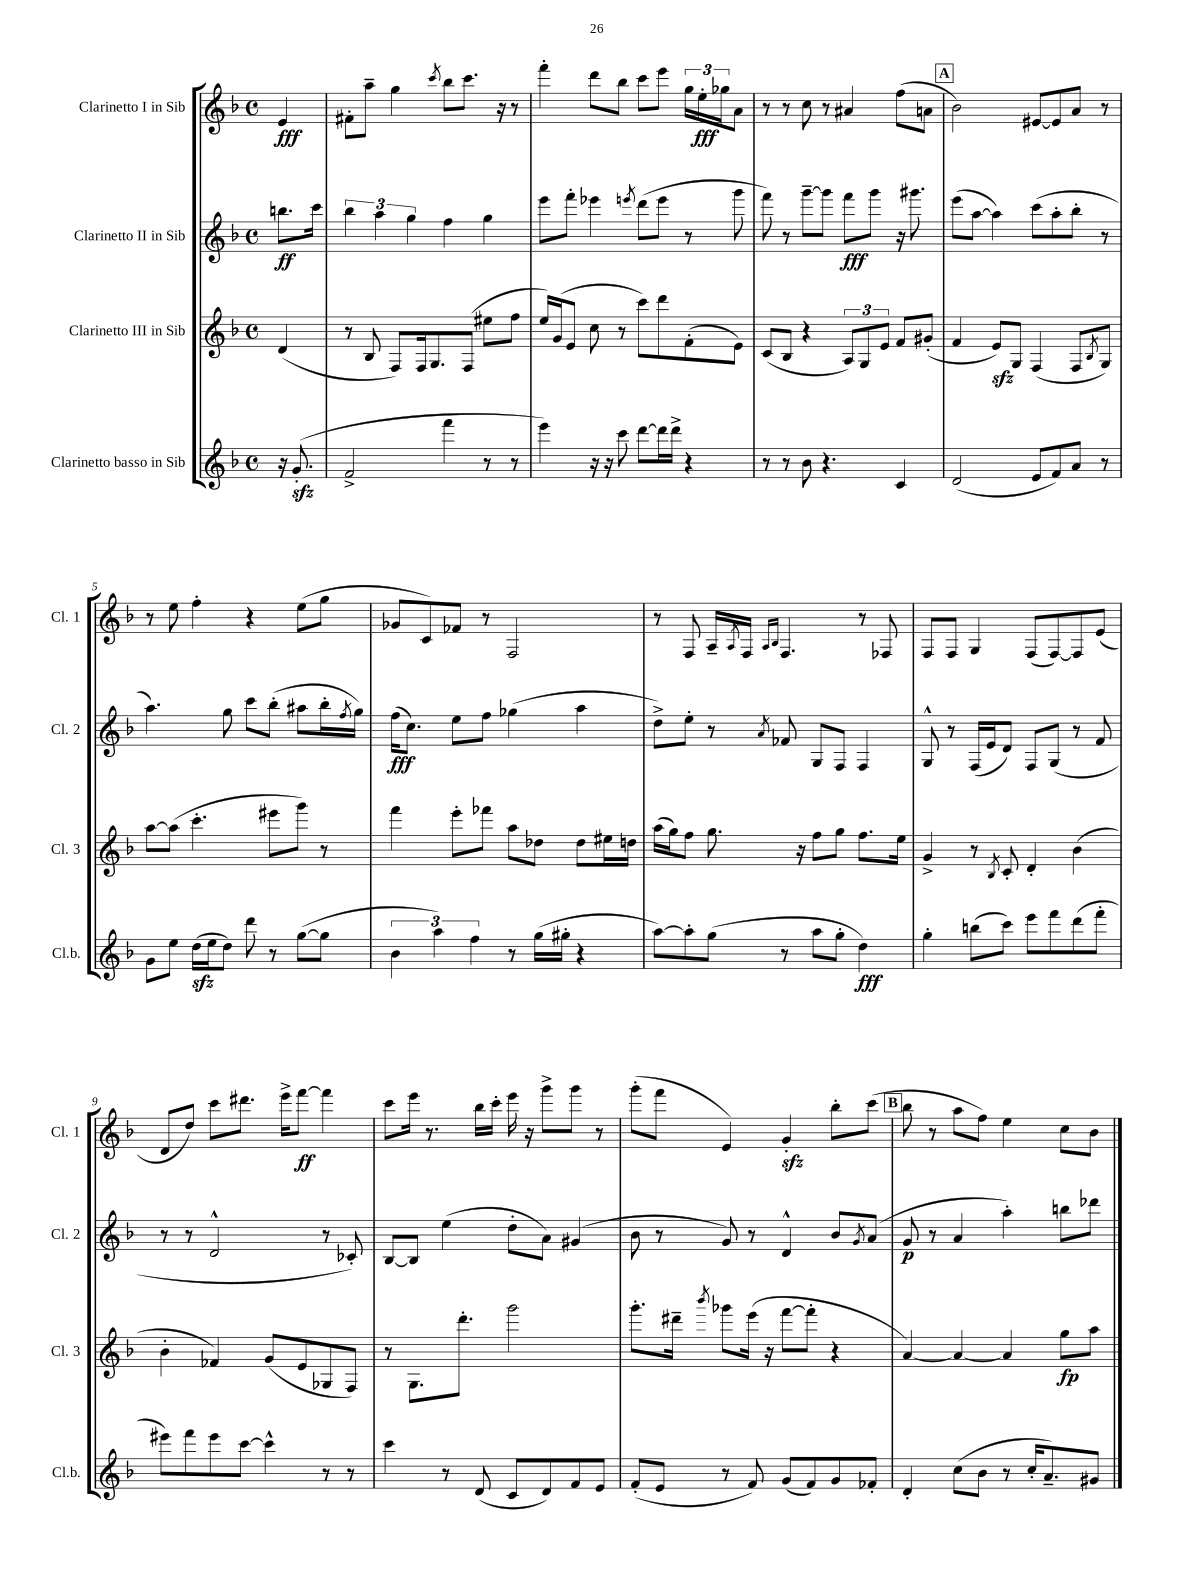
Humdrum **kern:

**kern	**dynam	**kern	**dynam	**kern	**dynam	**kern	**dynam
*part4	*part4	*part3	*part3	*part2	*part2	*part1	*part1
*staff4	*staff4	*staff3	*staff3	*staff2	*staff2	*staff1	*staff1
*I"Clarinetto basso in Sib	*	*I"Clarinetto III in Sib	*	*I"Clarinetto II in Sib	*	*I"Clarinetto I in Sib	*
*I'Cl.b.	*	*I'Cl. 3	*	*I'Cl. 2	*	*I'Cl. 1	*
*clefG2	*	*clefG2	*	*clefG2	*	*clefG2	*
*k[b-]	*	*k[b-]	*	*k[b-]	*	*k[b-]	*
*M4/4	*	*M4/4	*	*M4/4	*	*M4/4	*
*met(c)	*	*met(c)	*	*met(c)	*	*met(c)	*
=	=	=	=	=	=	=	=
16r	.	(4d/	.	8.bbn\L	ff	4e/	fff
(8.gzz'/	.	.	.	.	.	.	.
.	.	.	.	16ccc\Jk	.	.	.
=1	=1	=1	=1	=1	=1	=1	=1
2f^/	.	8r	.	6bb-\	.	8f#X'\L	.
.	.	8B-/	.	.	.	8aa~\J	.
.	.	.	.	6aa\	.	.	.
.	.	8F/L)	.	.	.	4gg\	.
.	.	.	.	6gg\	.	.	.
.	.	16F/k	.	.	.	.	.
.	.	8.G/	.	.	.	.	.
.	.	.	.	.	.	8qccc/	.
4fff\	.	.	.	4ff\	.	8bb-\L	.
.	.	(8F/J	.	.	.	8.ccc\J	.
8r	.	8ee#X\L	.	4gg\	.	.	.
.	.	.	.	.	.	16r	.
8r	.	8ff\J	.	.	.	8r	.
=2	=2	=2	=2	=2	=2	=2	=2
4eee\)	.	16ee/LL)	.	8eee\L	.	4fff'\	.
.	.	(16g/J	.	.	.	.	.
.	.	8e/J	.	8fff'\J	.	.	.
16r	.	8cc\	.	4eee-X\	.	8ddd\L	.
16r	.	.	.	.	.	.	.
8ccc\	.	8r	.	.	.	8bb-\J	.
.	.	.	.	8qeeen/	.	.	.
[8ddd\L	.	8ccc\L)	.	(8ddd\L	.	8ccc\L	.
16ddd\L]	.	8ddd\	.	8eee\J	.	8eee\J	.
16ddd^\JJ	.	.	.	.	.	.	.
4r	.	(8f'\	.	8r	.	24gg\LL	.
.	.	.	.	.	.	24ee'\	fff
.	.	.	.	.	.	24gg-X\J	.
.	.	8e\J)	.	8ggg\	.	8a\J	.
=3	=3	=3	=3	=3	=3	=3	=3
8r	.	(8c/L	.	8fff\)	.	8r	.
8r	.	8B-/J	.	8r	.	8r	.
8b-\	.	4r	.	[8ggg~\L	.	8cc\	.
4.r	.	.	.	8ggg\J]	.	8r	.
.	.	12A/L)	.	8fff\L	fff	4a#X/	.
.	.	12G/	.	.	.	.	.
.	.	.	.	8ggg\J	.	.	.
.	.	12e/J	.	.	.	.	.
4c/	.	8f/L	.	16r	.	(8ff\L	.
.	.	.	.	8.ggg#X\	.	.	.
.	.	(8g#X'/J	.	.	.	8an\J	.
!!LO:REH:place=s1:t=A
=4	=4	=4	=4	=4	=4	=4	=4
(2d/	.	4f/	.	(8eee\L	.	2b-\)	.
.	.	.	.	[8aa\J	.	.	.
.	.	8ezz/L)	.	4aa\])	.	.	.
.	.	8G/J	.	.	.	.	.
8e/L	.	(4F/	.	(8ccc\L	.	[8e#X/L	.
8f/)	.	.	.	8aa'\	.	8e#/]	.
8a/J	.	8F/L	.	8bb-'\J	.	8a/J	.
.	.	8qB-/	.	.	.	.	.
8r	.	8G/J)	.	8r	.	8r	.
!!LO:LB:g=z
=5	=5	=5	=5	=5	=5	=5	=5
8g\L	.	[8aa\L	.	4.aa\)	.	8r	.
8ee\J	.	(8aa\J]	.	.	.	8ee\	.
(16ddzz\LL	.	4.ccc'\	.	.	.	4ff'\	.
16ee\J	.	.	.	.	.	.	.
8dd\J)	.	.	.	8gg\	.	.	.
8ddd\	.	.	.	8ccc\L	.	4r	.
8r	.	8eee#X\L	.	(8bb-'\J	.	.	.
([8gg\L	.	8ggg\J)	.	8aa#X\L	.	(8ee\L	.
8gg\J]	.	8r	.	16bb-'\L	.	8gg\J	.
.	.	.	.	8qff/	.	.	.
.	.	.	.	16gg\JJ)	.	.	.
=6	=6	=6	=6	=6	=6	=6	=6
6b-\	.	4fff\	.	(16ff\KL	fff	8g-X/L	.
.	.	.	.	8.cc\J)	.	.	.
.	.	.	.	.	.	8c/)	.
6aa\)	.	.	.	.	.	.	.
.	.	8eee'\L	.	8ee\L	.	8f-X/J	.
6ff\	.	.	.	.	.	.	.
.	.	8fff-X\J	.	8ff\J	.	8r	.
8r	.	8aa\L	.	(4gg-X\	.	2F/	.
(16gg\LL	.	8dd-X\J	.	.	.	.	.
16gg#X'\JJ	.	.	.	.	.	.	.
4r	.	8dd-\L	.	4aa\	.	.	.
.	.	16ee#X\L	.	.	.	.	.
.	.	16ddn\JJ	.	.	.	.	.
=7	=7	=7	=7	=7	=7	=7	=7
[8aa\L)	.	(16aa\LL	.	8dd^\L)	.	8r	.
.	.	16gg\J)	.	.	.	.	.
8aa'\]	.	8ff\J	.	8ee'\J	.	8F/	.
(8gg\J	.	8.gg\	.	8r	.	16A~/LL	.
.	.	.	.	.	.	8qA/	.
.	.	.	.	.	.	16F/JJ	.
.	.	.	.	.	.	16qqA/LL	.
.	.	.	.	8qa/	.	16qqB-/JJ	.
8r	.	.	.	8f-X/	.	4.F/	.
.	.	16r	.	.	.	.	.
8aa\L	.	8ff\L	.	8G/L	.	.	.
8gg'\J	.	8gg\J	.	8F/J	.	.	.
4dd\)	fff	8.ff\L	.	4F/	.	8r	.
.	.	.	.	.	.	8F-X/	.
.	.	16ee\Jk	.	.	.	.	.
=8	=8	=8	=8	=8	=8	=8	=8
4gg'\	.	4g^/	.	8G^^/	.	8F/L	.
.	.	.	.	8r	.	8F/J	.
(8bbn\L	.	8r	.	(16F/LL	.	4G/	.
.	.	.	.	16e/J	.	.	.
.	.	8qB-/	.	.	.	.	.
8ccc\J)	.	8c'/	.	8d/J)	.	.	.
8eee\L	.	4d'/	.	8F/L	.	(8F/L	.
8fff\	.	.	.	(8G/J	.	[8F/)	.
(8ddd\	.	(4b-\	.	8r	.	8F/]	.
8fff'\J	.	.	.	8f/	.	(8e/J	.
!!LO:LB:g=z
=9	=9	=9	=9	=9	=9	=9	=9
8eee#X\L)	.	4b-'\	.	8r	.	8d/L	.
8fff\	.	.	.	8r	.	8dd/J)	.
8eee#\	.	4f-X/)	.	2d^^/	.	8ccc\L	.
[8ccc\J	.	.	.	.	.	8.ddd#X\J	.
4ccc^^\]	.	(8g/L	.	.	.	.	.
.	.	.	.	.	.	16eee^\KL	.
.	.	8e/	.	.	.	[8fff\J	ff
8r	.	8G-X/	.	8r	.	4fff\]	.
8r	.	8F/J)	.	8c-X'/)	.	.	.
=10	=10	=10	=10	=10	=10	=10	=10
4ccc\	.	8r	.	[8B-/L	.	8ccc\L	.
.	.	8.G\L	.	8B-/J]	.	16eee\Jk	.
.	.	.	.	.	.	8.r	.
8r	.	.	.	(4ee\	.	.	.
.	.	8.ddd'\J	.	.	.	.	.
(8d/	.	.	.	.	.	16bb-\LL	.
.	.	.	.	.	.	16ccc'\JJ	.
8c/L	.	2ggg\	.	8dd'\L	.	16eee\	.
.	.	.	.	.	.	16r	.
8d/)	.	.	.	8a\J)	.	8ggg^\L	.
8f/	.	.	.	(4g#X/	.	8ggg\J	.
8e/J	.	.	.	.	.	8r	.
=11	=11	=11	=11	=11	=11	=11	=11
(8f'/L	.	8.ggg'\L	.	8b-\	.	(8ggg'\L	.
8e/J	.	.	.	8r	.	8fff\J	.
.	.	16ddd#X~\Jk	.	.	.	.	.
.	.	8qbbb-/	.	.	.	.	.
8r	.	8ggg-X\L	.	8g/)	.	4e/)	.
8f/)	.	(16eee\Jk	.	8r	.	.	.
.	.	16r	.	.	.	.	.
(8g/L	.	[8fff\L	.	4d^^/	.	4gzz'/	.
8f/)	.	8fff'\J]	.	.	.	.	.
8g/	.	4r	.	8b-/L	.	8bb-'\L	.
.	.	.	.	8qg/	.	.	.
8f-X'/J	.	.	.	(8a/J	.	(8ccc\J	.
!!LO:REH:place=s1:t=B
=12	=12	=12	=12	=12	=12	=12	=12
4d'/	.	[4a/)	.	8g/	p	8bb-\	.
.	.	.	.	8r	.	8r	.
(8cc\L	.	4a/_	.	4a/	.	8aa\L	.
8b-\J	.	.	.	.	.	8ff\J)	.
8r	.	4a/]	.	4aa'\)	.	4ee\	.
16cc'/KL	.	.	.	.	.	.	.
8.a~/)	.	.	.	.	.	.	.
.	.	8gg\L	fp	8bbn\L	.	8cc\L	.
8g#X/J	.	8aa\J	.	8ddd-X\J	.	8b-\J	.
==	==	==	==	==	==	==	==
*-	*-	*-	*-	*-	*-	*-	*-
